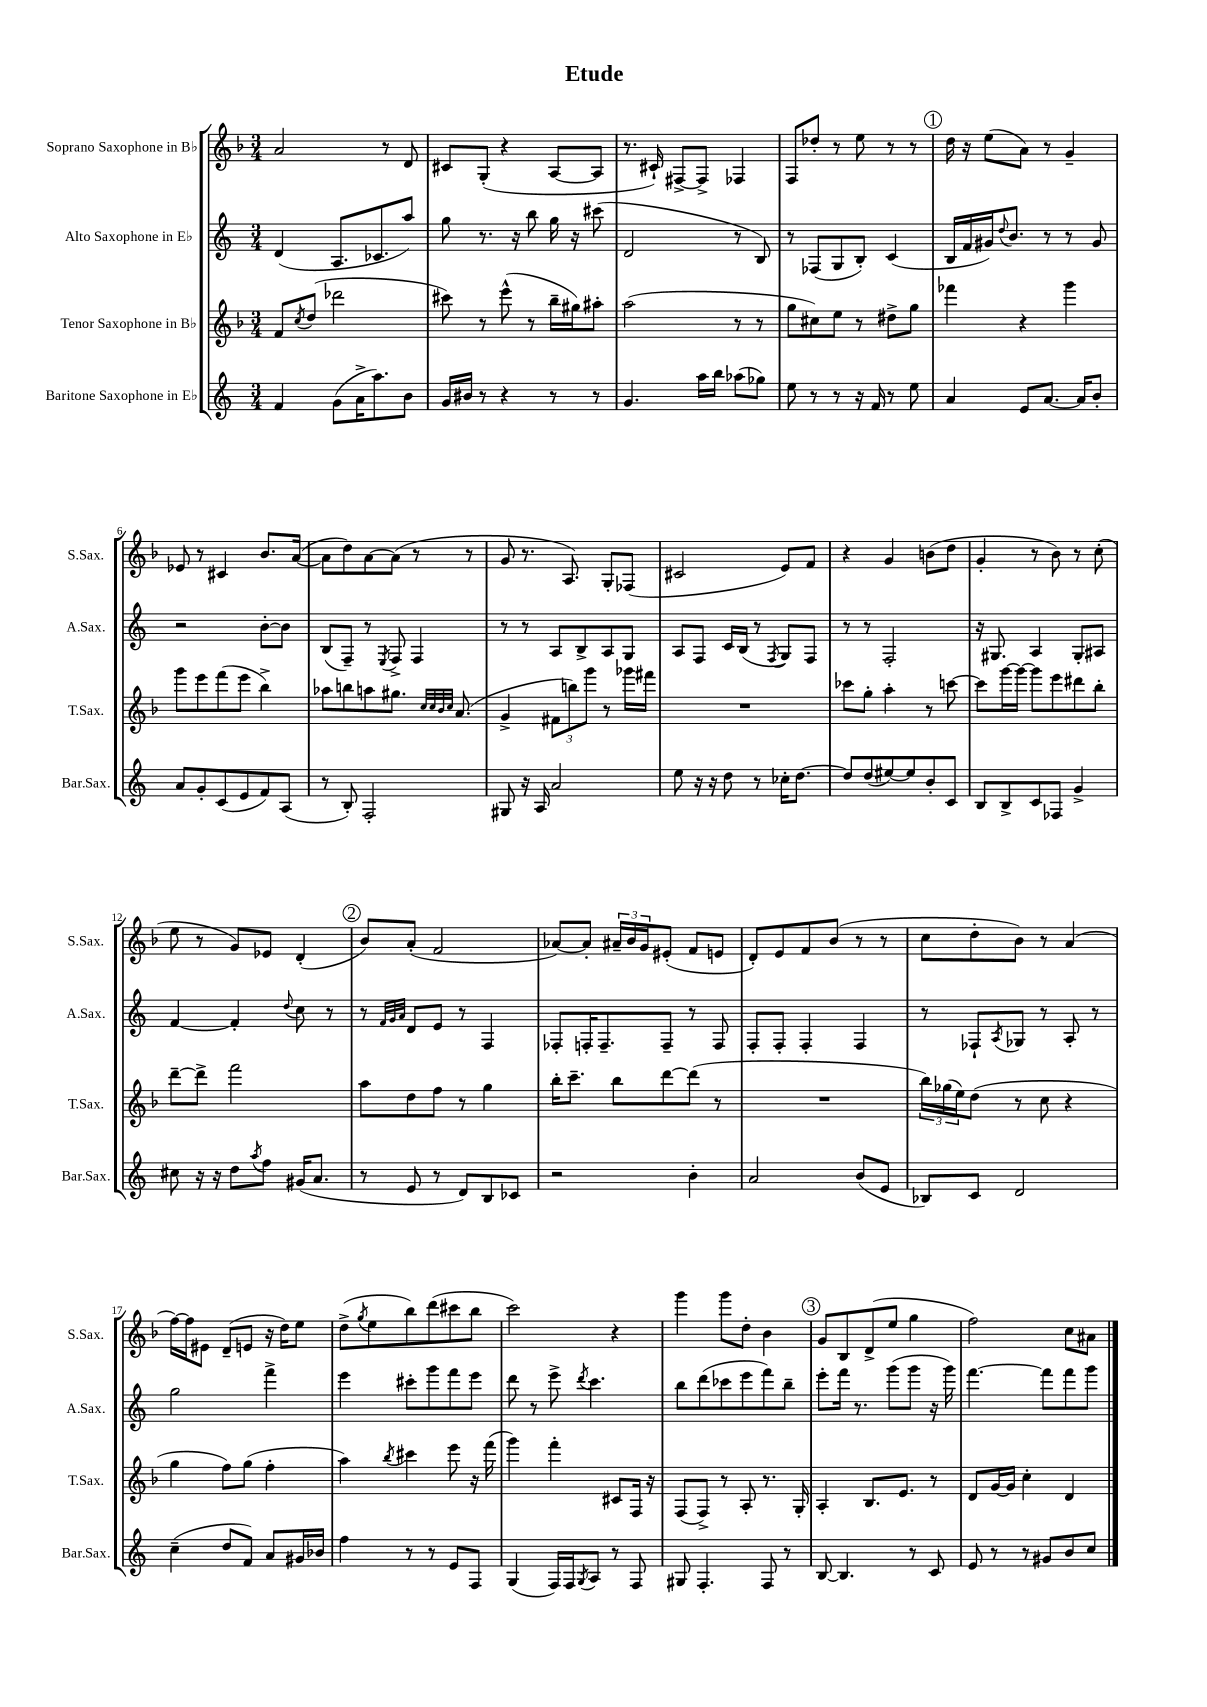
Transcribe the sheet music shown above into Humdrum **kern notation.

**kern	**kern	**kern	**kern
*part4	*part3	*part2	*part1
*staff4	*staff3	*staff2	*staff1
*I"Baritone Saxophone in E♭	*I"Tenor Saxophone in B♭	*I"Alto Saxophone in E♭	*I"Soprano Saxophone in B♭
*I'Bar.Sax.	*I'T.Sax.	*I'A.Sax.	*I'S.Sax.
*clefG2	*clefG2	*clefG2	*clefG2
*k[]	*k[b-]	*k[]	*k[b-]
*M3/4	*M3/4	*M3/4	*M3/4
=1	=1	=1	=1
4f/	8f/L	(4d/	2a/
.	8qcc/	.	.
.	(8dd/J	.	.
(8g\L	2ddd-X\	8.A/L	.
16a^\K	.	.	.
8.aa\)	.	8.c-X/	.
.	.	.	8r
8b\J	.	8aa/J)	8d/
=2	=2	=2	=2
16g/LL	8ccc#X\)	8gg\	8c#X/L
16b#X/JJ	.	.	.
8r	8r	8.r	(8G'/J
4r	(8eee^^\	.	4r
.	.	16r	.
.	8r	8bb\	.
8r	16bb-~\LL	16gg\	[8A/L
.	16gg#X\J)	16r	.
8r	8aa#X'\J	(8ccc#X\	8A/J]
=3	=3	=3	=3
4.g/	(2aa\	2d/	8.r
.	.	.	16c#X`/)
.	.	.	[8F#X^/L
16aa\LL	.	.	8F#^/J]
16bb\JJ	.	.	.
(8aa-X\L	8r	8r	4F-X/
8gg-X\J)	8r	8B/)	.
=4	=4	=4	=4
8ee\	8gg\L	8r	8F/L
8r	8cc#X\)	(8F-X/L	8dd-X'/J
8r	8ee\J	8G/	8r
16r	8r	8B'/J)	8ee\
16f/	.	.	.
8r	8dd#X^\L	(4c/	8r
8ee\	8gg\J	.	8r
!!LO:REH:place=s1:t=1
=5	=5	=5	=5
4a/	4fff-X\	16B/LL	16dd\
.	.	16f/	16r
.	.	16g#X/J)	(8ee\L
.	.	8qqdd/	.
.	.	8.b/J	.
8e/L	4r	.	8a\J)
[8.a/J	.	8r	8r
.	4ggg\	8r	4g~/
16a/KL]	.	.	.
8b'/J	.	8g#/	.
!!LO:LB:g=z
=6	=6	=6	=6
8a/L	8ggg\L	2r	8e-X/
8g'/	8eee\	.	8r
(8c/	(8fff\	.	4c#X/
8e/	8eee\J	.	.
8f/)	4bb-^\)	[8b'\L	8.b-/L
(8A/J	.	8b\J]	.
.	.	.	([16a/Jk
=7	=7	=7	=7
8r	8aa-X\L	(8B/L	8a\L]
8B'/)	8bbn\	8F~/J)	8dd\)
2F'/	8aan\	8r	[8a\
.	.	8qE/	.
.	8.gg#X\J	8F^/	(8a\J]
.	.	4F/	8r
.	32qqcc/LLL	.	.
.	32qqcc/	.	.
.	32qqb-/	.	.
.	32qqcc/JJJ	.	.
.	(8.a/	.	.
.	.	.	8r
=8	=8	=8	=8
8G#X/	4g^/	8r	8g/
16r	.	8r	8.r
16A/	.	.	.
2a/	12f#X\L	8A/L	.
.	.	.	8.A/)
.	12bbn\)	.	.
.	.	8B^/	.
.	12ggg\J	.	.
.	8r	8A/	8G'/L
.	16ggg-X\LL	8G/J	(8F-X/J
.	16fff#X\JJ	.	.
=9	=9	=9	=9
8ee\	2.r	8A/L	2c#X/
16r	.	8F/J	.
16r	.	.	.
8dd\	.	16c/LL	.
.	.	(16B/JJ	.
8r	.	8r	.
.	.	8qF/	.
16cc-X'\KL	.	8G/L)	8e/L)
[8.dd\J	.	.	.
.	.	8F/J	8f/J
=10	=10	=10	=10
8dd/L]	8ccc-X\L	8r	4r
(8dd/	8gg'\J	8r	.
[8ee#X/)	4aa'\	2F'/	4g/
8ee#/]	.	.	.
8b'/	8r	.	(8bn\L
8c/J	[8cccn\	.	8dd\J
=11	=11	=11	=11
8B/L	8ccc\L]	16r	4g'/
.	.	8.G#X/	.
8B^/	[16ggg\L	.	.
.	16ggg\JJ_	.	.
8c/	8ggg\L]	4A/	8r
8F-X/J	8eee\	.	8b-\)
4g^/	8ddd#X\	8G#'/L	8r
.	8bb-'\J	8A#X/J	(8cc'\
!!LO:LB:g=z
=12	=12	=12	=12
8cc#X\	[8ddd~\L	[4f/	8ee\
16r	8ddd^\J]	.	8r
16r	.	.	.
8dd\L	2fff\	4f'/]	8g/L)
8qaa/	.	.	.
8ff\J	.	.	8e-X/J
.	.	8qqdd/	.
(16g#X/KL	.	8cc\	(4d'/
8.a/J	.	.	.
.	.	8r	.
!!LO:REH:place=s1:t=2
=13	=13	=13	=13
8r	8aa\L	8r	8b-/L)
.	.	32qqf/LLL	.
.	.	32qqg/	.
.	.	32qqa/JJJ	.
8e/	8dd\	8d/L	(8a'/J
8r	8ff\J	8e/J	2f/
8d/L)	8r	8r	.
8B/	4gg\	4F/	.
8c-X/J	.	.	.
=14	=14	=14	=14
2r	16bb-'\KL	8F-X'/L	[8a-X/L)
.	8.ccc~\J	.	.
.	.	16Fn'/K	8a-'/J]
.	.	8.F~/	.
.	8bb-\L	.	24a#X~/LL
.	.	.	24b-/
.	.	.	24g/J
.	[8ddd\	8F~/J	(8e#X'/J
4b'\	(8ddd\J]	8r	8f/L
.	8r	8F/	8en/J
=15	=15	=15	=15
2a/	2.r	8F'/L	8d'/L)
.	.	8F'/J	8e/
.	.	4F'/	8f/
.	.	.	(8b-/J
(8b/L	.	4F/	8r
8e/J	.	.	8r
=16	=16	=16	=16
8B-X/L)	24bb-\LL)	8r	8cc\L
.	(24gg-X\	.	.
.	24ee\J)	.	.
8c/J	(8dd\J	8F-X`/L	8dd'\
.	.	8qA/	.
2d/	8r	8G-X/J	8b-\J)
.	8cc\	8r	8r
.	4r	8A'/	(4a/
.	.	8r	.
!!LO:LB:g=z
=17	=17	=17	=17
(4cc~\	4gg\	2gg\	[16ff\LL)
.	.	.	16ff\J]
.	.	.	8e#X\J
8dd/L	8ff\L)	.	(8d~/L
8f/J)	(8gg\J	.	8en/J
8a/L	4ff'\	4fff^\	16r
.	.	.	16dd\KL)
16g#X/L	.	.	8ee\J
16b-X/JJ	.	.	.
=18	=18	=18	=18
4ff\	4aa\)	4eee\	(8dd^\L
.	.	.	8qgg/
.	.	.	8ee\
.	8qbb-/	.	.
8r	4ccc#X\	8ccc#X'\L	8bb-\)
8r	.	8ggg\	(8ddd\
8e/L	8eee\	8fff\	8ccc#X\
8F/J	16r	8eee\J	8bb-\J
.	(16fff\	.	.
=19	=19	=19	=19
(4G/	4ggg\)	8ddd\	2ccc\)
.	.	8r	.
16F/LL)	4fff'\	8eee^\	.
16F/J	.	.	.
8qG/	.	8qddd/	.
8A/J	.	4.ccc\	.
8r	8c#X/L	.	4r
8F/	16F/Jk	.	.
.	16r	.	.
=20	=20	=20	=20
8G#X/	(8F/L	8bb\L	4ggg\
4.F'/	8F^/J)	(8ddd\	.
.	8r	8ccc-X\	8ggg\L
.	8A'/	8eee\	8dd'\J
8F/	8.r	8fff\)	4b-\
8r	.	8bb~\J	.
.	16G'/	.	.
!!LO:REH:place=s1:t=3
=21	=21	=21	=21
[8B/	4A'/	8eee'\L	8g/L
4.B/]	.	16fff\Jk	8B-/
.	.	8.r	.
.	8.B-/L	.	(8d^/
.	.	(8ggg\L	8ee/J
.	8.e/J	.	.
8r	.	8ggg\J	4gg\
8c/	8r	16r	.
.	.	16ggg\)	.
=22	=22	=22	=22
8e/	8d/L	[4.fff\	2ff\)
8r	[16g/L	.	.
.	16g/JJ]	.	.
8r	4cc'\	.	.
8g#X/L	.	8fff\L]	.
8b/	4d/	8fff\	8cc\L
8cc/J	.	8ggg\J	8a#X\J
==	==	==	==
*-	*-	*-	*-
